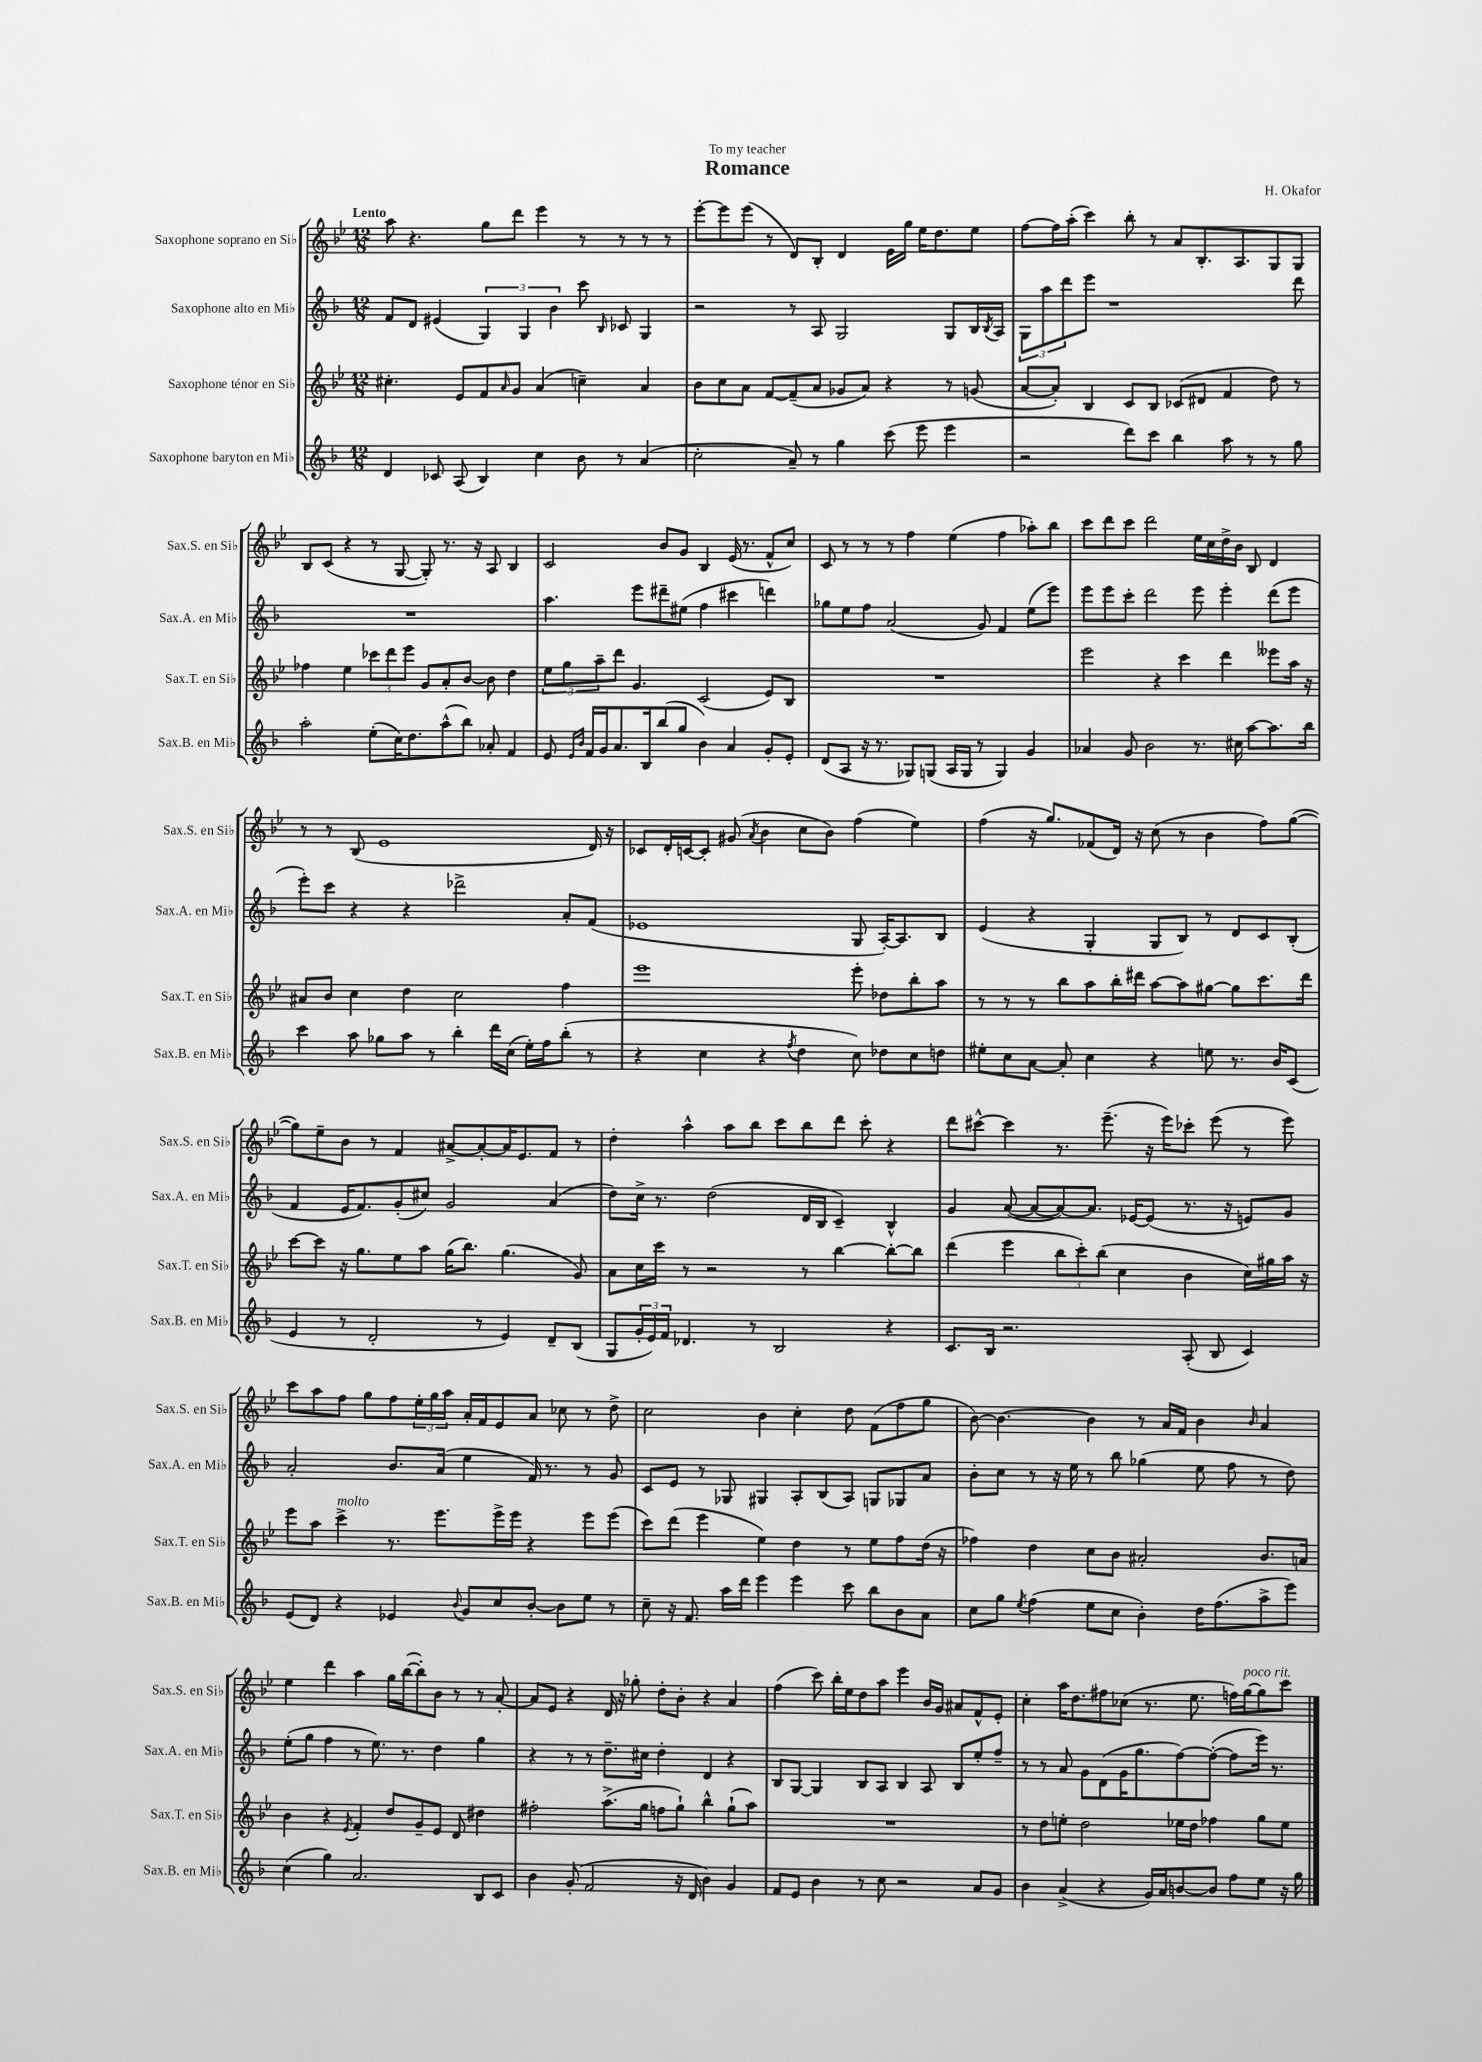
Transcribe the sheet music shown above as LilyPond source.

\header { title = "Romance" composer = "H. Okafor" dedication = "To my teacher" }
<<
\new StaffGroup <<
\new Staff = "s0" \with { instrumentName = "Saxophone soprano en Sib" shortInstrumentName = "Sax.S. en Sib" } {
    \clef treble \key bes \major \numericTimeSignature \time 12/8 \tempo "Lento"
    a''8 r4. g''8 d'''8 ees'''4 r8 r8 r8 r8 |
    ees'''8~-. ees'''8 ees'''8( r8 d'8) bes8-. d'4 ees'16 g''16 ees''16 d''8. ees''8 |
    f''8~ f''16 a''16-.( c'''4) bes''8-. r8 a'8 bes8.-. a8. g8 g8 |
    bes8 c'8( r4 r8 g8~ g8-.) r8. r16 a8 bes4 |
    c'2 bes'8 g'8 bes4 ees'16( r8. f'8-^ c''8) |
    c'8 r8 r8 r8 f''4 ees''4( f''4 aes''8-.) bes''8 |
    c'''8 d'''8 c'''8 d'''2 ees''16 c''16 d''16-> bes'16 bes8 d'4 |
    r8 r8 bes8( ees'1 d'16) r16 |
    ces'8 d'16-. c'16~ c'8-. gis'8( \acciaccatura { a'8 } bes'4 c''8 bes'8) f''4( ees''4) |
    f''4( r16 g''8.) fes'8( d'16) r16 c''8( r8 bes'4 f''8) g''8~( |
    g''8) ees''8-- bes'8 r8 f'4 ais'8~-> ais'8~-. ais'16 ees'8. f'8 r8 |
    d''4-. a''4-^ a''8 bes''8 c'''8 bes''8 d'''8 c'''8-. r4 |
    d'''8 cis'''8~-^ cis'''4 r8. ees'''8.--( r16 ees'''16) ces'''8-. ees'''8( r8 ees'''8) |
    c'''8 a''8 f''8 g''8 f''8 \tuplet 3/2 { ees''16-. g''16 a''16 } a'16-. f'16 ees'8 a'8 ces''8 r8 d''8-> |
    c''2 bes'4 c''4-. d''8 f'8( f''8 g''8 |
    bes'8~) bes'4.~ bes'4 r8 a'16 f'16 bes'4 \grace { bes'16 } a'4 |
    ees''4 d'''4 a''4 g''16 bes''16~( bes''8-.) bes'8 r8 r8 a'8~-. |
    a'8 ees'8 r4 d'16 r16 ges''8-. d''8-. bes'8-. r4 a'4 |
    f''4( c'''8) bes''16-. ees''16 d''8 a''8 ees'''4 bes'16 g'16 ais'8 f'8-^ ees'8-. |
    c''4-. a''16 d''8. fis''8 ces''8( r8. ees''8. f''16) g''16~^\markup { \italic "poco rit." } g''8 c'''8 \bar "|." |
}
\new Staff = "s1" \with { instrumentName = "Saxophone alto en Mib" shortInstrumentName = "Sax.A. en Mib" } {
    \clef treble \key f \major \numericTimeSignature \time 12/8
    f'8 d'8 eis'4( \tuplet 3/2 { g4) g4 bes'4 } c'''8 \grace { bes16 } ces'8 g4 |
    r2 r8 a8 g2 g8 bes16 \acciaccatura { bes8 } a16 |
    \tuplet 3/2 { g8 a''8 d'''8 } e'''8 r1 d'''8 |
    R1. |
    a''4. e'''8 dis'''8-- eis''8( f''4 cis'''4 d'''4) |
    ges''8 e''8 f''8 a'2( g'8) f'4 e''8( e'''8) |
    e'''8 e'''8 c'''8-. d'''2 e'''8 e'''4-. d'''8( e'''8 |
    e'''8-.) c'''8 r4 r4 des'''2-> a'8-. f'8( |
    ees'1 g8 a16~-.) a8. bes8 |
    e'4( r4 g4-. g8 bes8) r8 d'8 c'8 bes8-.( |
    f'4 e'16 f'8.) g'8-.( cis''8) g'2 a'4( |
    d''8) c''16-> r8. d''2( d'16 bes16 c'4--) bes4-^ |
    g'4 a'8~( a'8~ a'8~) a'8. ees'16~ ees'8( r8. r16 e'8) g'8 |
    a'2-. bes'8. a'16( e''4 f'16) r8. r8 g'8 |
    c'8 e'8 r8 ges8 gis4 a8-. bes8( a8) g8 ges8 a'8 |
    bes'8-. c''8 r8 r16 e''16 r8 bes''8 ges''4( e''8 f''8 r8 d''8) |
    e''8-.( g''8 f''4 r8 e''8.) r8. d''4 g''4 |
    r4 r8 r8 d''8.-- cis''16 d''4-. d'4 r4 |
    bes8 g8~ g4 bes8 a8 bes4 a8 bes8 e''8-. f''8-- |
    r8 r8 a'8 g'8 d'8( g'16 g''8. f''8~) f''8~-.( f''8 e'''16) r8. \bar "|." |
}
\new Staff = "s2" \with { instrumentName = "Saxophone ténor en Sib" shortInstrumentName = "Sax.T. en Sib" } {
    \clef treble \key bes \major \numericTimeSignature \time 12/8
    cis''4.-. ees'8 f'8 \grace { a'16 } g'8 a'4( c''4--) a'4 |
    bes'8 c''8 a'8 f'8~ f'8--( a'8 ges'8 a'8) r4 r8 g'8( |
    a'8~ a'8-.) bes4 c'8 bes8 ces'8( dis'8 f'4 d''8) r8 |
    fes''4 ees''4 \tuplet 3/2 { ces'''8 d'''8 ees'''8 } g'8 a'8-. bes'8~ bes'8 d''4 |
    \tuplet 3/2 { ees''8 g''8 a''8-- } d'''8 g'4. c'2( ees'8) bes8 |
    R1. |
    ees'''2 r4 c'''4 d'''4 eeses'''8 a''16 r16 |
    ais'8 bes'8 c''4 d''4 c''2 f''4 |
    ees'''1 ees'''8-. des''8 bes''8-. a''8 |
    r8 r8 r8 bes''8 a''8 bes''16-. dis'''16 a''8~ a''8 gis''8~ gis''8 c'''8. dis'''16 |
    c'''8~ c'''8 r16 g''8. ees''8 a''8 g''16( bes''8.) g''4.( g'8) |
    a'8 c''16 c'''16 r8 r2 r8 bes''4~ bes''8~-. bes''8 |
    d'''4( ees'''4 \tuplet 3/2 { bes''8 c'''8-.) bes''8( } c''4 bes'4 c''16) gis''16 a''16 r16 |
    ees'''8 a''8 c'''4->^\markup { \italic "molto" } r8. ees'''8. ees'''16-> ees'''16 r4 ees'''8 ees'''8( |
    c'''8) d'''8( ees'''4 ees''4) d''4 r8 ees''8 f''8 d''16( r16 |
    fes''4) d''4 c''8 bes'8 ais'2-. bes'8. a'16 |
    bes'4 r4 \acciaccatura { ees'8 } f'4-. d''8 g'8-- ees'8 d'8 dis''4 |
    fis''2-. a''8.->( g''16 f''8 g''8-!) bes''4-^ g''8-!( a''8) |
    R1. |
    r8 d''8 e''8-. d''2 ees''16 d''16 fes''4 g''8 ees''8 \bar "|." |
}
\new Staff = "s3" \with { instrumentName = "Saxophone baryton en Mib" shortInstrumentName = "Sax.B. en Mib" } {
    \clef treble \key f \major \numericTimeSignature \time 12/8
    d'4 ces'8 a8( bes4) c''4 bes'8 r8 a'4( |
    c''2-. a'8--) r8 g''4 c'''8( e'''8 e'''4 |
    r2 d'''8) c'''8 bes''4 a''8 r8 r8 g''8 |
    a''2-. e''8-.( c''16) d''8. a''8-^( bes''8) aes'8-. f'4 |
    e'8 \grace { e'16 bes'16 } f'16 g'16 a'8. bes16 bes''8( g''8 bes'4) a'4 g'8-. e'8-. |
    d'8( a8 r16 r8. ges8) g8( a16 g16 r8 g4) g'4 |
    aes'4 g'8 bes'2 r8. cis''16 a''8~ a''8. bes''16 |
    c'''4 a''8 ges''8 a''8 r8 bes''4-. d'''16 c''16( e''16-.) f''16 bes''8-.( r8 |
    r4 c''4 r4 \acciaccatura { f''8 } d''4 c''8) des''8 c''8 d''8 |
    eis''8-. c''8 a'8~ a'8-. c''4 r4 e''8 r8. bes'16 c'8( |
    e'4 r8 d'2-. r8 e'4) d'8-- bes8( |
    g8 \tuplet 3/2 { g'16-. e'16) f'16 } des'4. r8 bes2 r4 |
    c'8. bes16 r2. a8-.( bes8 c'4) |
    e'8( d'8) r4 ees'4 \appoggiatura { bes'8 } g'8 c''8 bes'8~-. bes'8 e''8 r8 |
    c''8-- r16 f'8. a''16 d'''16 e'''4 e'''4 c'''8 bes''8 bes'8 a'8 |
    c''8 g''8 \acciaccatura { e''8 } f''4( e''8 c''8 bes'4-.) d''16 f''8.( a''8-> e'''8) |
    c''4( g''4) a'2. bes8 c'8 |
    bes'4 g'8-.( f'2 r16 d'16 bes'4) g'4 |
    f'8 e'8 bes'4 r8 c''8 r2 a'8 g'8 |
    bes'4 a'4->( r4 g'16) a'16 b'8~ b'8 f''8 e''8 r16 g''16 \bar "|." |
}
>>
>>
\layout { \context { \Score \remove "Bar_number_engraver" } }
